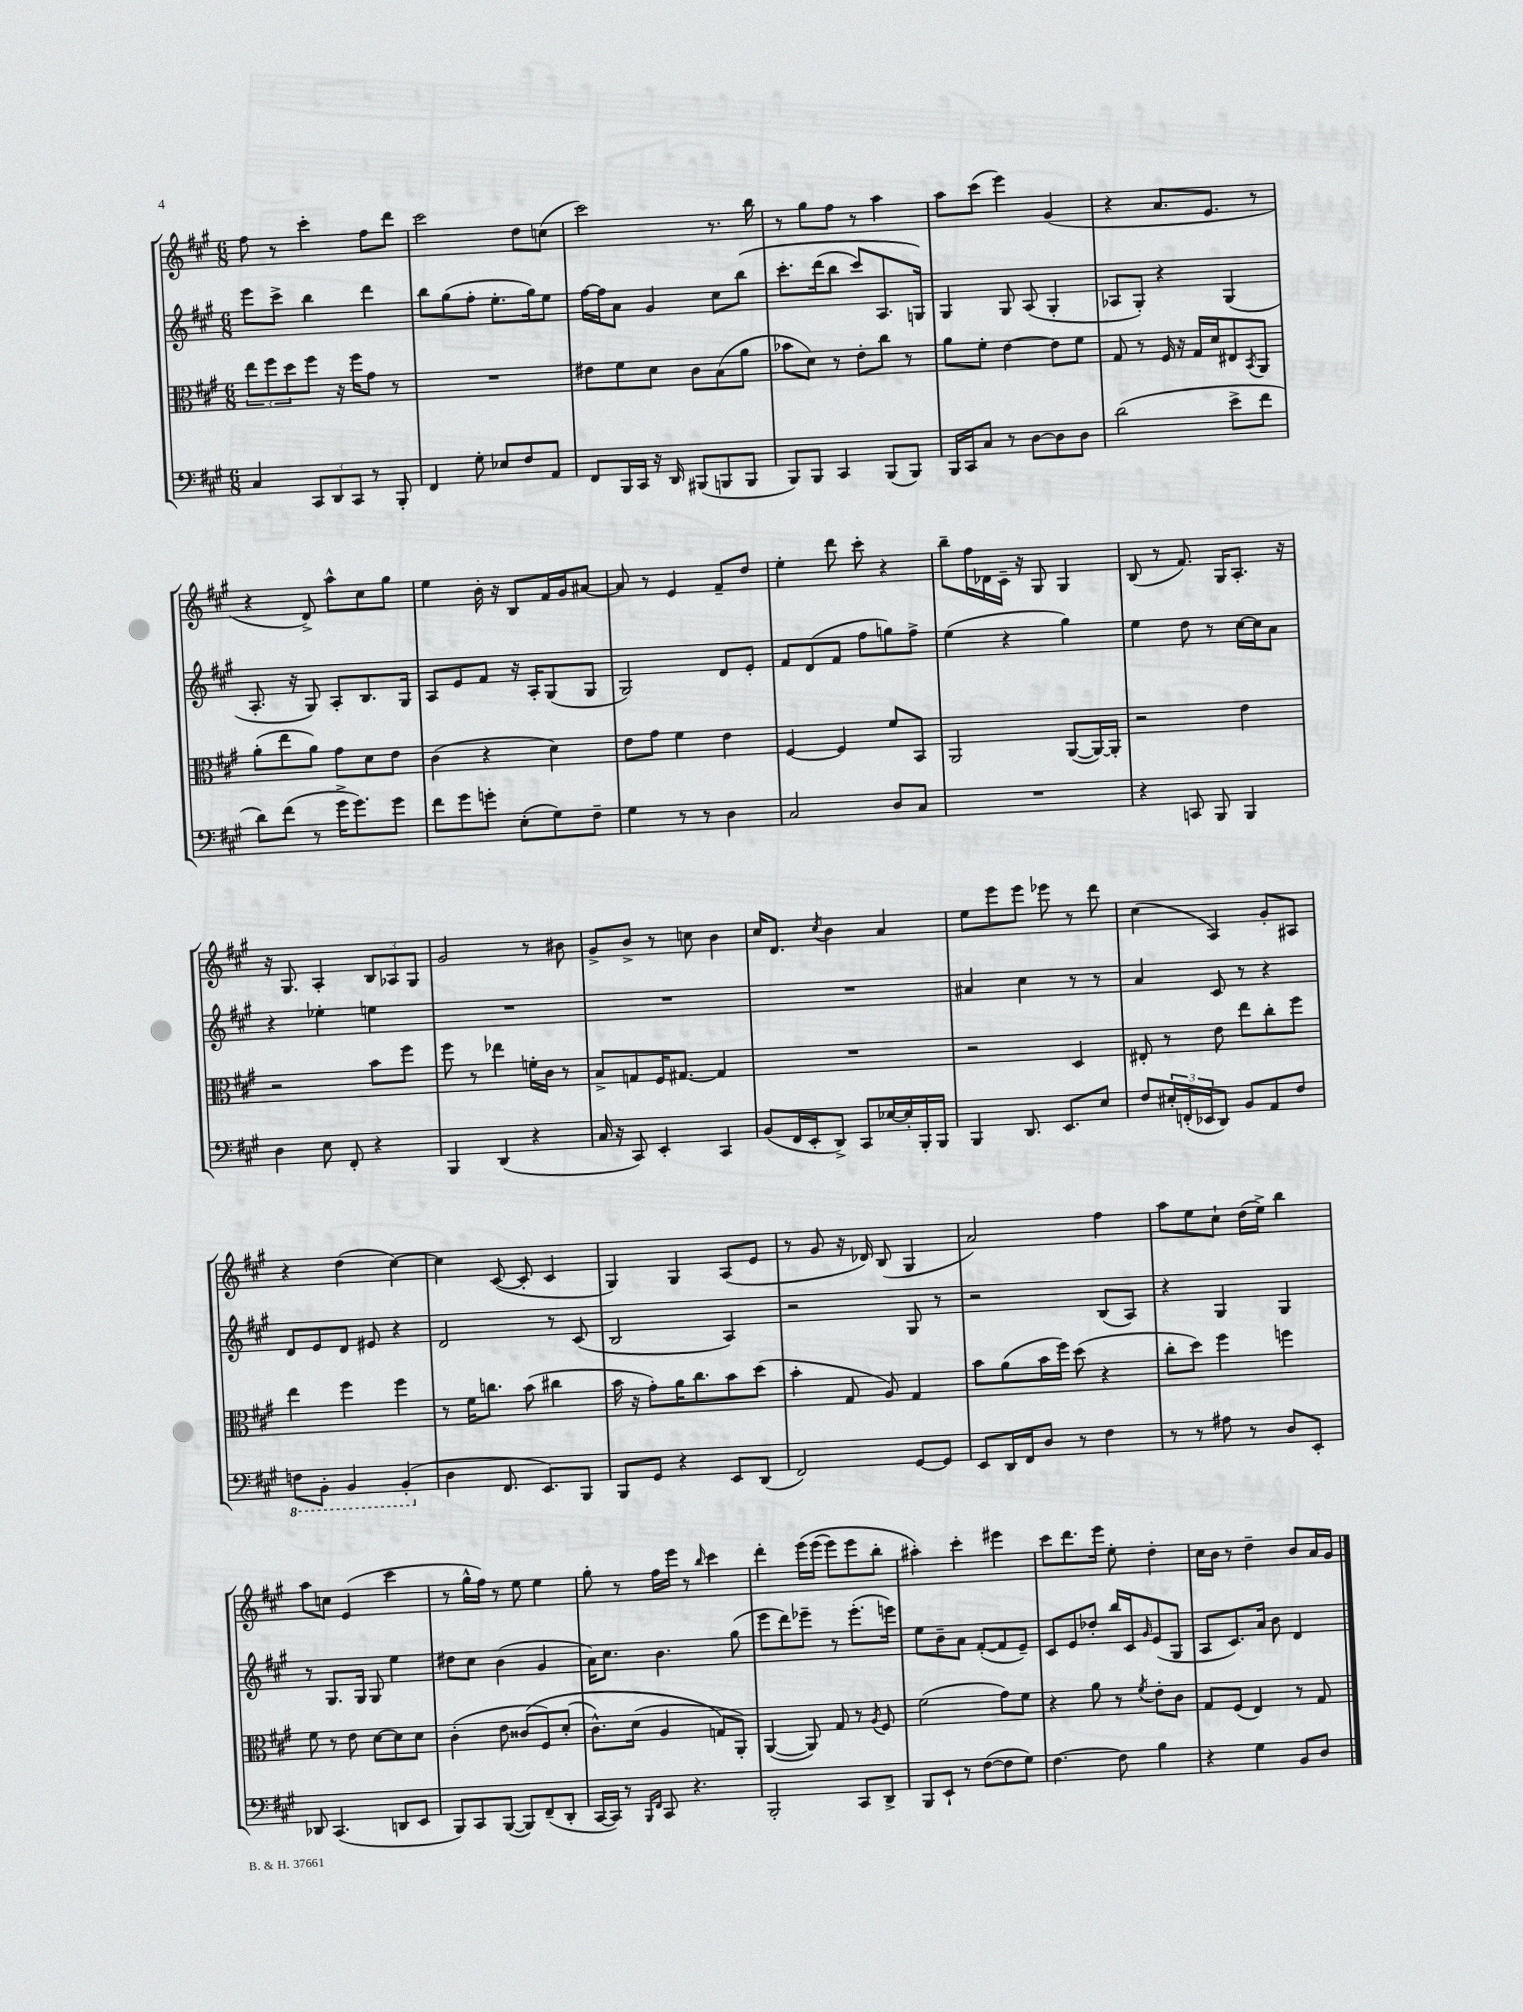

**kern	**kern	**kern	**kern
*part4	*part3	*part2	*part1
*staff4	*staff3	*staff2	*staff1
*clefF4	*clefC3	*clefG2	*clefG2
*k[f#c#g#]	*k[f#c#g#]	*k[f#c#g#]	*k[f#c#g#]
*M6/8	*M6/8	*M6/8	*M6/8
=24	=24	=24	=24
4C#/	12ee\L	8eee\L	8ff#\
.	12ff#\	.	.
.	.	8ccc#^\J	8r
.	12dd\	.	.
12CC#/L	8ff#\J	4bb\	4ccc#'\
12DD/	.	.	.
.	16r	.	.
12CC#/J	.	.	.
.	16ff#\KL	.	.
8r	8g#\J	4ddd\	8ff#\L
8BBB'/	8r	.	8ddd\J
=25	=25	=25	=25
4FF#/	2.r	8bb\L	2ccc#\
.	.	(8gg#\	.
8G#'\	.	8ff#'\J	.
8E-X/L	.	8.ee'\L	.
8F#/	.	.	8dd\L
.	.	16gg#\k)	.
8AA/J	.	8ee\J	(8ccn\J
=26	=26	=26	=26
8FF#/L	8e#X\L	[16ff#\LL	2ccc#\)
.	.	16ff#\J]	.
16BBB/L	8f#\	8a\J	.
16CC#/JJ	.	.	.
16r	8d\J	4g#/	.
16DD/	.	.	.
(8BBB#X/L	8c#\L	.	.
8BBBn/	(8B\	8cc#\L	8.r
8BBB/J	8a\J	(8bb\J	.
.	.	.	16bb\
=27	=27	=27	=27
8BBB/L)	8b-X\L	8.ccc#'\L	8r
8BBB/J	8d\J)	.	8gg#\L
.	.	(16ddd\k	.
4CC#/	8r	8bb\J	8ff#\J
.	8e'\L	8ccc#/L)	8r
(8BBB/L	8cc#\J	8.A/	4aa\
8BBB/J)	8r	.	.
.	.	16Gn/Jk)	.
=28	=28	=28	=28
16BBB/LL	8a\L	4G#/	8aa\L
16CC#/J	.	.	.
8C#/J	8f#'\J	.	(8ccc#\J
8r	[4e\	8G#/	4eee\)
[8D\L	.	(8A/	.
8D\]	8e\L]	4G#'/	(4g#/
8D\J	8f#\J	.	.
=29	=29	=29	=29
(2d\	8G#/	8A-X/L	4r
.	8r	8G#'/J)	.
.	16F#/	4r	8.a/L
.	16r	.	.
.	16G#/LL	.	.
.	16d/J	.	8.e/J
8e^\L	8E#X/	(4G#/	.
.	8qBB/	.	.
8f#\J	8AA/J	.	8r
!!LO:LB:g=z
=30	=30	=30	=30
8d\L)	(8a'\L	8.A'/	4r
(8f#\J	8ee\	.	.
.	.	16r	.
8r	8a\J)	8G#/)	8d^/)
16g#^\KL	8g#\L	8A'/L	8aa^^\L
8.g#\)	.	.	.
.	8d\	8.B/	8cc#\
8g#\J	8e\J	.	8gg#\J
.	.	16G#/Jk	.
=31	=31	=31	=31
8f#\L	(4c#\	8A/L	4ee\
8g#\	.	8e/	.
8gn'\J	4r	8f#/J	16b'\
.	.	.	16r
(8E'\L	.	16r	8B/L
.	.	16A'/KL	.
8G#\)	4d\)	(8G#/	16f#/L
.	.	.	16g#/J
8F#~\J	.	8G#/J	[8a#X/J
=32	=32	=32	=32
4G#\	8e\L	2G#/)	8a#/]
.	8g#\J	.	8r
8r	4f#\	.	4e/
8r	.	.	.
4D\	4e\	8d/L	8f#~/L
.	.	8e'/J	8dd/J
=33	=33	=33	=33
2C#/	[4F#/	8f#/L	4ee'\
.	.	(8d/	.
.	4F#/]	8f#/J	8ddd\
.	.	8ff#\L	8ccc#'\
8D/L	8f#/L	8ggn\)	4r
8C#/J	8BB/J	8ff#^\J	.
=34	=34	=34	=34
2.r	2AA/	(4ee\	8bb~\L
.	.	.	16ff#\L
.	.	.	16d-X\
.	.	4r	16c#~\JJ
.	.	.	16r
.	.	.	8G#/
.	([8AA/L	4gg#\)	4G#/
.	16AA/L_)	.	.
.	16AA'/JJ]	.	.
=35	=35	=35	=35
4r	2r	4ee\	(8B/
.	.	.	8r
8CCn/	.	8dd\	8.f#/)
8BBB/	.	8r	.
.	.	.	16G#/KL
4BBB/	4e\	[16cc#\LL	8.A'/J
.	.	16cc#\J]	.
.	.	8a\J	.
.	.	.	16r
!!LO:LB:g=z
=36	=36	=36	=36
4D\	2r	4r	16r
.	.	.	8.G#/
8E\	.	4ee-X'\	4A'/
8FF#'/	.	.	.
4r	8b\L	4een\	12B/L
.	.	.	12A-X/
.	8ff#\J	.	.
.	.	.	12G#/J
=37	=37	=37	=37
4BBB/	8ff#\	2.r	2g#/
.	8r	.	.
(4DD/	4ee-X\	.	.
4r	16fn'\LL	.	8r
.	16c#\JJ	.	.
.	8r	.	8b#X\
=38	=38	=38	=38
16C#/	8B^/L	2.r	8g#^/L
16r	.	.	.
8CC#/)	8Gn/	.	8b^/J
4EE'/	16F#/K	.	8r
.	[8.G#X/J	.	.
.	.	.	8ccn\
4CC#/	4G#/]	.	4b\
=39	=39	=39	=39
(8BB/L	2.r	2.r	16cc#/KL
.	.	.	8.d/J
16FF#/L	.	.	.
16EE'/J	.	.	.
.	.	.	8qcc#/
8DD^/J)	.	.	4b\
8CC#/L	.	.	.
[16E-X/L	.	.	4a/
16E-'/]	.	.	.
16BBB'/	.	.	.
16BBB/JJ	.	.	.
=40	=40	=40	=40
4BBB/	2r	4a#X/	8ee\L
.	.	.	8eee\
8.DD/	.	4cc#\	8eee\J
.	.	.	8eee-X\
8.EE/L	.	.	.
.	4D/	8r	8r
8E/J	.	8r	8ddd\
=41	=41	=41	=41
8F#/L	8E#X'/	4a/	(4cc#\
24E#X'/L	8r	.	.
(24FFn'/	.	.	.
24EE-X/J	.	.	.
8DD/J)	8e\	8c#/	4A/)
8BB/L	8ee\L	8r	.
8AA/	8cc#'\	4r	8g#'/L
8F#/J	8ff#\J	.	8A#X/J
!!LO:LB:g=z
=42	=42	=42	=42
*8ba	*	*	*
8FFn\L	4ee\	8d/L	4r
8BBB'\J	.	8e/	.
4BBB/	4ff#\	8d/J	(4dd\
.	.	8e#X/	.
(4BBB'/	4ff#\	4r	[4cc#\)
=43	=43	=43	=43
*X8ba	*	*	*
4D\	8r	2d/	4cc#\]
.	16f#\KL	.	.
.	8.ccn\J	.	.
8.FF#/	.	.	([8c#/
.	(8b\	.	8c#'/]
8.EE/L)	.	.	.
.	4cc#X\	8r	4c#/
8BBB/J	.	(8c#/	.
=44	=44	=44	=44
8BBB/L	16b\	2B/	4G#/)
.	16r	.	.
8GG#/J	8g#'\L)	.	.
4r	16a\K	.	4G#/
.	8.cc#\	.	.
8EE/L	8b\	4A/)	(8A/L
(8DD/J	(8dd\J	.	8e/J
=45	=45	=45	=45
2FF#/)	4b'\	2r	8r
.	.	.	8g#/
.	8G#/	.	16r
.	.	.	16d-X/)
.	8A/)	.	(8B/
[8GG#/L	4G#/	8G#/	4G#/
8GG#/J]	.	8r	.
=46	=46	=46	=46
8EE/L	8b\L	2r	2a/)
16DD/L	(8a\	.	.
16FF#/J	.	.	.
8D/J	16b\L	.	.
.	16ff#\JJ)	.	.
8r	(8dd\	.	.
4F#\	4r	(8B/L	4ff#\
.	.	8A/J)	.
=47	=47	=47	=47
8r	8cc#'\L	4r	8aa\L
8r	8dd\J)	.	8ee\
8A#X\	4ff#\	4G#/	8cc#`\J
8r	.	.	(16dd\LL
.	.	.	16ee^\JJ)
8D/L	4ffn\	4G#/	4bb\
8EE'/J	.	.	.
!!LO:LB:g=z
=48	=48	=48	=48
8DD-X/	8f#\	8r	8aa\L
(4.CC#/	8r	8.G#/L	8ccn\J
.	8e\	.	(4e/
.	.	16G#/Jk	.
.	[8d\L	8G#/	.
8DDn/L	8d\]	4ee\	4ccc#\
8EE/J	8d\J	.	.
=49	=49	=49	=49
8BBB/L)	(4c#'\	8dd#X\L	8r
8CC#/	.	8cc#\J	16gg#^^\LL
.	.	.	16ff#\JJ)
([8BBB/J	8e\	(4b\	8r
8BBB/L])	(8c##X/L	.	8ee\
(8FF#~/	8F#/)	4g#/	4ee\
8DD'/J	(8d'/J	.	.
=50	=50	=50	=50
[16CC#/LL	8.c#^^\L)	16a\KL)	8gg#'\
16CC#/JJ])	.	8.cc#\J	.
8r	.	.	8r
.	(16d\Jk	.	.
16qqBBB/LL	.	.	.
16qqFF#/JJ	.	.	.
8CC#/	4A/	4.b\	16ff#\LL
.	.	.	16eee\JJ
4.r	.	.	8r
.	.	.	16qqbb/
.	8Gn/L)	.	4ccc#\
.	8AA'/J)	(8gg#\	.
=51	=51	=51	=51
2BBB'/	([4AA/	8eee\L	4ddd'\
.	.	8ddd\)	.
.	8AA/])	8eee-X~\J	(16eee\LL
.	.	.	(16eee\JJ
.	8G#/	8r	8eee\L)
8CC#/L	8r	(8.eee-'\L	8eee\
.	8qA/	.	.
8DD^/J	8F#/	.	8bb'\J
.	.	16eeen\Jk)	.
=52	=52	=52	=52
8BBB/L	(2f#\	8ee\L	4aa#X'\)
8EE`/J	.	8b~\	.
8r	.	8a\J	4ccc#'\
([8F#\L	.	([8f#'/L	.
8F#\]	8g#\L)	8f#/]	4eee#X\
8G#\J)	8f#\J	8e~/J)	.
=53	=53	=53	=53
[4.F#\	4r	8c#/L	8ccc#\L
.	.	8e/	8.ddd\
.	8a\	8dd-X'/J	.
.	.	.	16eee\Jk
8F#\]	8r	16bb/LL	8ee'\
.	.	16c#/J	.
.	8qf#/	16qqg#/	.
4B\	8e'\L	(8e/	4dd'\
.	8c#\J	8G#/J	.
=54	=54	=54	=54
4r	8G#/L	8A/L	16cc#\LL
.	.	.	16b\JJ
.	(8F#/J	8.c#/)	8r
4G#\	4E/)	.	4dd~\
.	.	16a/Jk	.
.	.	8b\	.
8BB/L	8r	4d/	8b/L
8D/J	8G#/	.	16a/L
.	.	.	16g#/JJ
==	==	==	==
*-	*-	*-	*-
